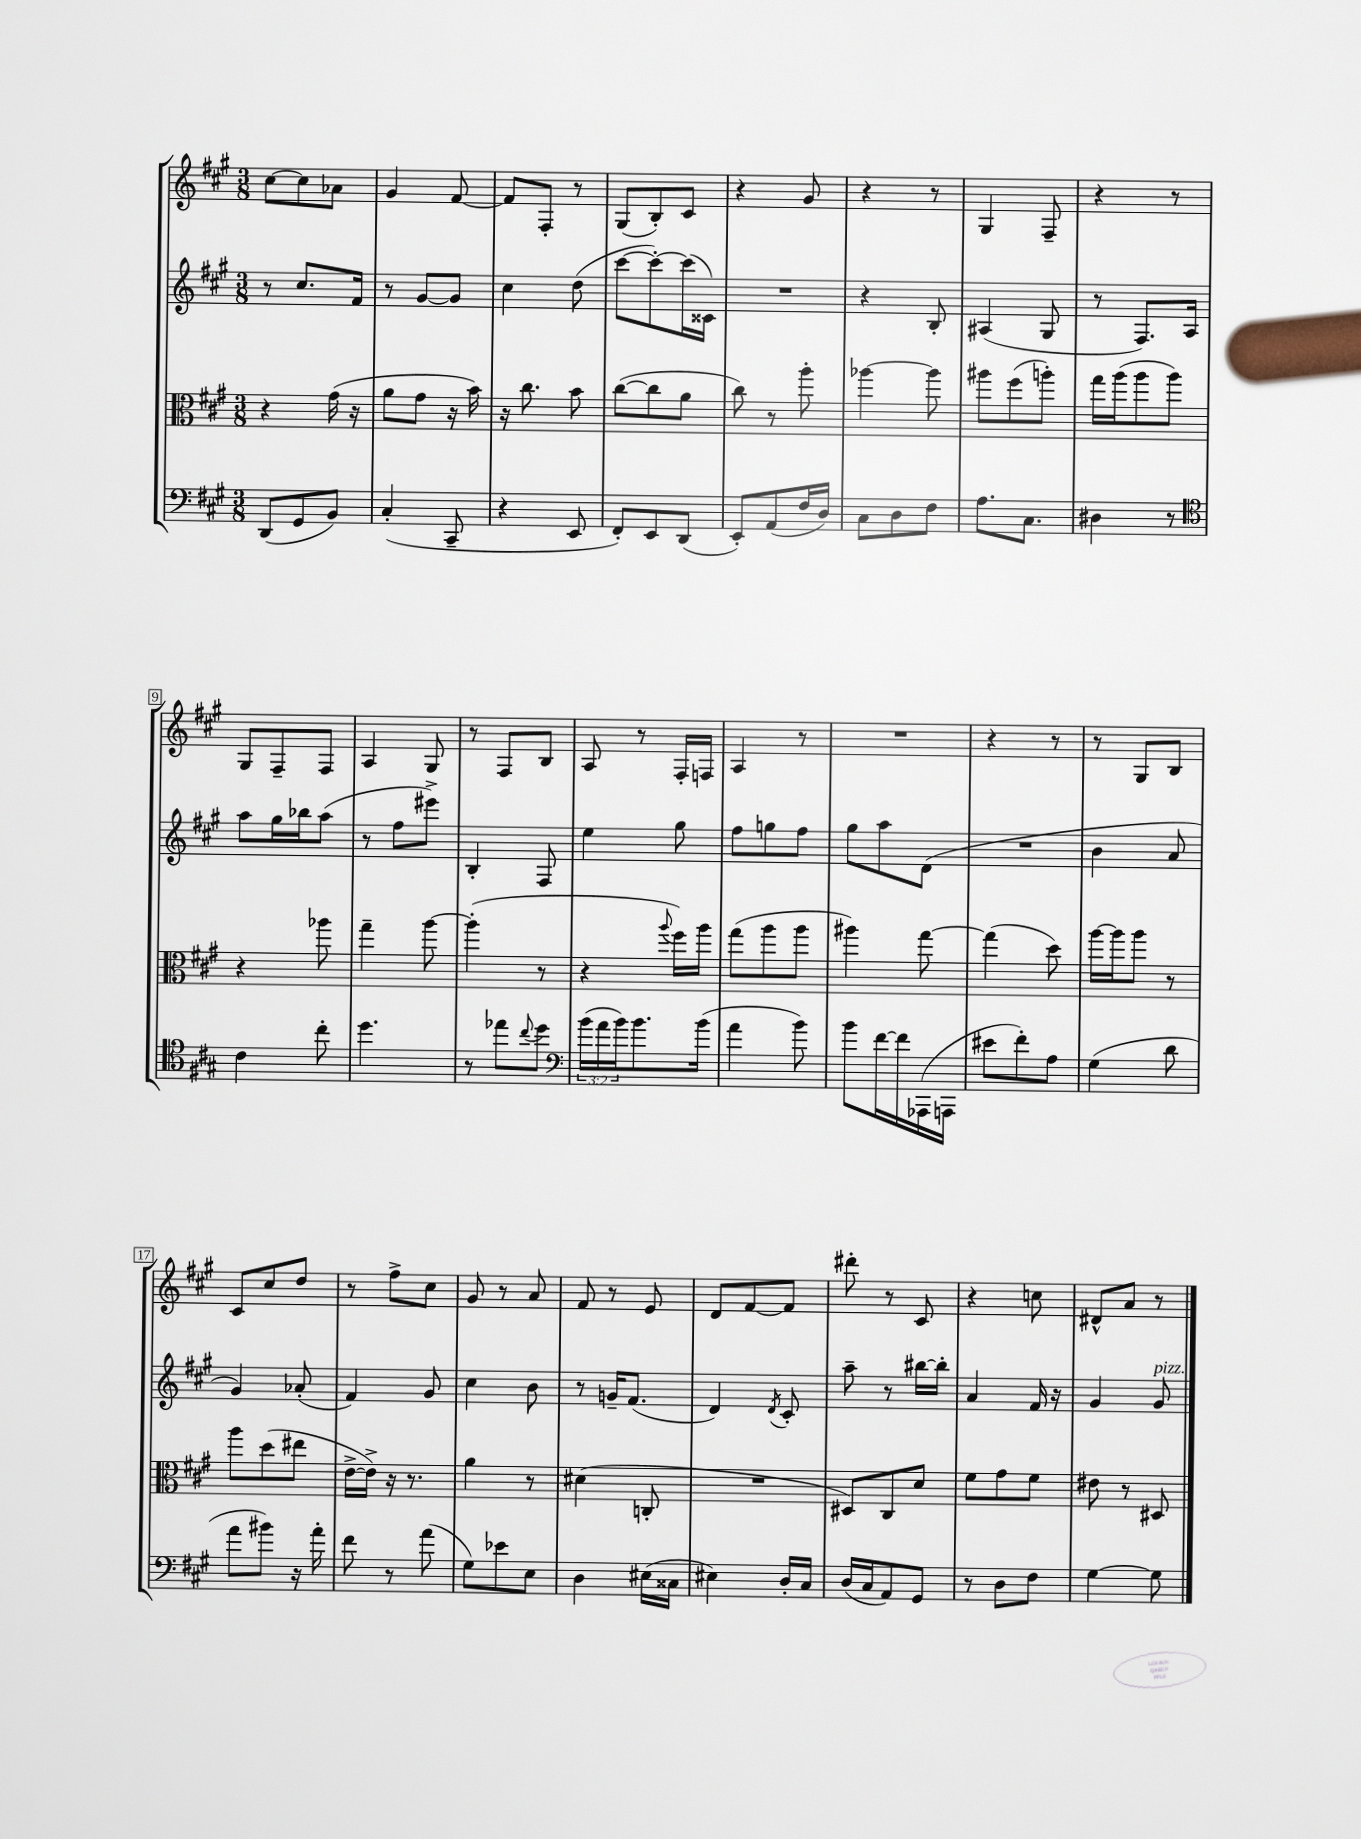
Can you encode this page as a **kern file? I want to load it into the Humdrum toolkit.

**kern	**kern	**kern	**kern
*staff4	*staff3	*staff2	*staff1
*clefF4	*clefC3	*clefG2	*clefG2
*k[f#c#g#]	*k[f#c#g#]	*k[f#c#g#]	*k[f#c#g#]
*M3/8	*M3/8	*M3/8	*M3/8
(8DD/L	4r	8r	[8cc#\L
8GG#/	.	8.cc#/L	8cc#\]
8BB/J)	(16g#\	.	8a-\J
.	16r	16f#/Jk	.
=	=	=	=
(4C#'/	8a\L	8r	4g#/
.	8g#\J	[8g#/L	.
8CC#~/	16r	8g#/]J	[8f#/
.	16b\)	.	.
=	=	=	=
4r	16r	4cc#\	8f#/]L
.	8.cc#\	.	.
.	.	.	8F#'/J
8EE/	8b\	(8dd\	8r
=	=	=	=
8FF#'/L)	([8cc#\L	[8ccc#\L	(8G#/L
8EE/	8cc#\]	8ccc#'\_)	8B'/)
(8DD/J	8a\J	(16ccc#\]L	8c#/J
.	.	16c##\JJ)	.
=	=	=	=
8EE'/L)	8cc#\)	4.r	4r
(8AA/	8r	.	.
16F#/L	8aa'\	.	8g#/
16D/JJ)	.	.	.
=	=	=	=
8C#\L	[4aa-\	4r	4r
8D\	.	.	.
8F#\J	8aa-\]	8B'/	8r
=	=	=	=
8.A\L	8aa#\L	(4A#/	4G#/
.	(8ff#\	.	.
8.C#\J	.	.	.
.	8aa'\J)	8G#/	8F#~/
=	=	=	=
4D#\	16gg#\LL	8r	4r
.	(16aa\J	.	.
.	8aa\	8.F#/L)	.
8r	8aa\J)	.	8r
.	.	16A/Jk	.
=	=	=	=
*clefC4	*	*	*
4c#\	4r	8aa\L	8G#/L
.	.	16gg#\L	8F#~/
.	.	16bb-\J	.
8cc#'\	8aa-\	(8aa\J	8F#/J
=	=	=	=
4.dd\	4gg#~\	8r	4A/
.	.	8ff#\L	.
.	[8aa\	8eee#^\J)	8G#/
=	=	=	=
8r	(4aa'\]	4B'/	8r
8ee-\L	.	.	8F#/L
8qqcc#/	.	.	.
8dd\J	8r	8F#/	8B/J
=	=	=	=
*clefF4	*	*	*
(24b\LL	4r	4ee\	8A/
24a\	.	.	.
24b\J)	.	.	.
8.b\	.	.	8r
.	8qqaa/	.	.
.	16ff#\LL)	8gg#\	16F#'/LL
(16b\Jk	16aa\JJ	.	16F/JJ
=	=	=	=
4a\	(8gg#\L	8ff#\L	4A/
.	8aa\	8gg\	.
8b\)	8aa\J	8ff#\J	8r
=	=	=	=
8b\L	4aa#\)	8gg#\L	4.r
[16f#\L	.	8aa\	.
16f#\]	.	.	.
(16AAA-\	[8gg#\	(8d\J	.
16AAA\JJ	.	.	.
=	=	=	=
8e#\L	(4gg#\]	4.r	4r
8f#'\)	.	.	.
8A\J	8dd\)	.	8r
=	=	=	=
(4G#\	[16aa\LL	4b\	8r
.	16aa\]J	.	.
.	8aa\J	.	8G#/L
8d\	8r	8a/	8B/J
=	=	=	=
8a\L	8aa\L	4g#/)	8c#/L
8b#\J)	(8dd\	.	8cc#/
16r	8ee#\J	(8a-'/	8dd/J
16a'\	.	.	.
=	=	=	=
8f#\	[16e^\LL	4f#/)	8r
.	16e^\]JJ)	.	.
8r	16r	.	8ff#^\L
.	8.r	.	.
(8a\	.	8g#/	8cc#\J
=	=	=	=
8G#\L)	4a\	4cc#\	8g#/
8e-\	.	.	8r
8E\J	8r	8b\	8a/
=	=	=	=
4D\	(4d#\	8r	8f#/
.	.	16g~/LK	8r
.	.	(8.f#/J	.
(16E#\LL	8C'/	.	8e/
16C##\JJ	.	.	.
=	=	=	=
4E#\)	4.r	4d/)	8d/L
.	.	.	[8f#/
.	.	8qd/	.
16D'/LL	.	8c#'/	8f#/]J
16C#/JJ	.	.	.
=	=	=	=
(16D/LL	8D#/L)	8aa~\	8ddd#'\
16C#/J	.	.	.
8AA/)	8C#/	8r	8r
8GG#/J	8d/J	[16bb#\LL	8c#/
.	.	16bb#'\]JJ	.
=	=	=	=
8r	8f#\L	4a/	4r
8D\L	8g#\	.	.
8F#\J	8f#\J	16f#/	8cc\
.	.	16r	.
=	=	=	=
[4G#\	8e#\	4g#/	8d#^^/L
.	8r	.	8a/J
8G#\]	8D#/	8g#/	8r
==	==	==	==
*-	*-	*-	*-
